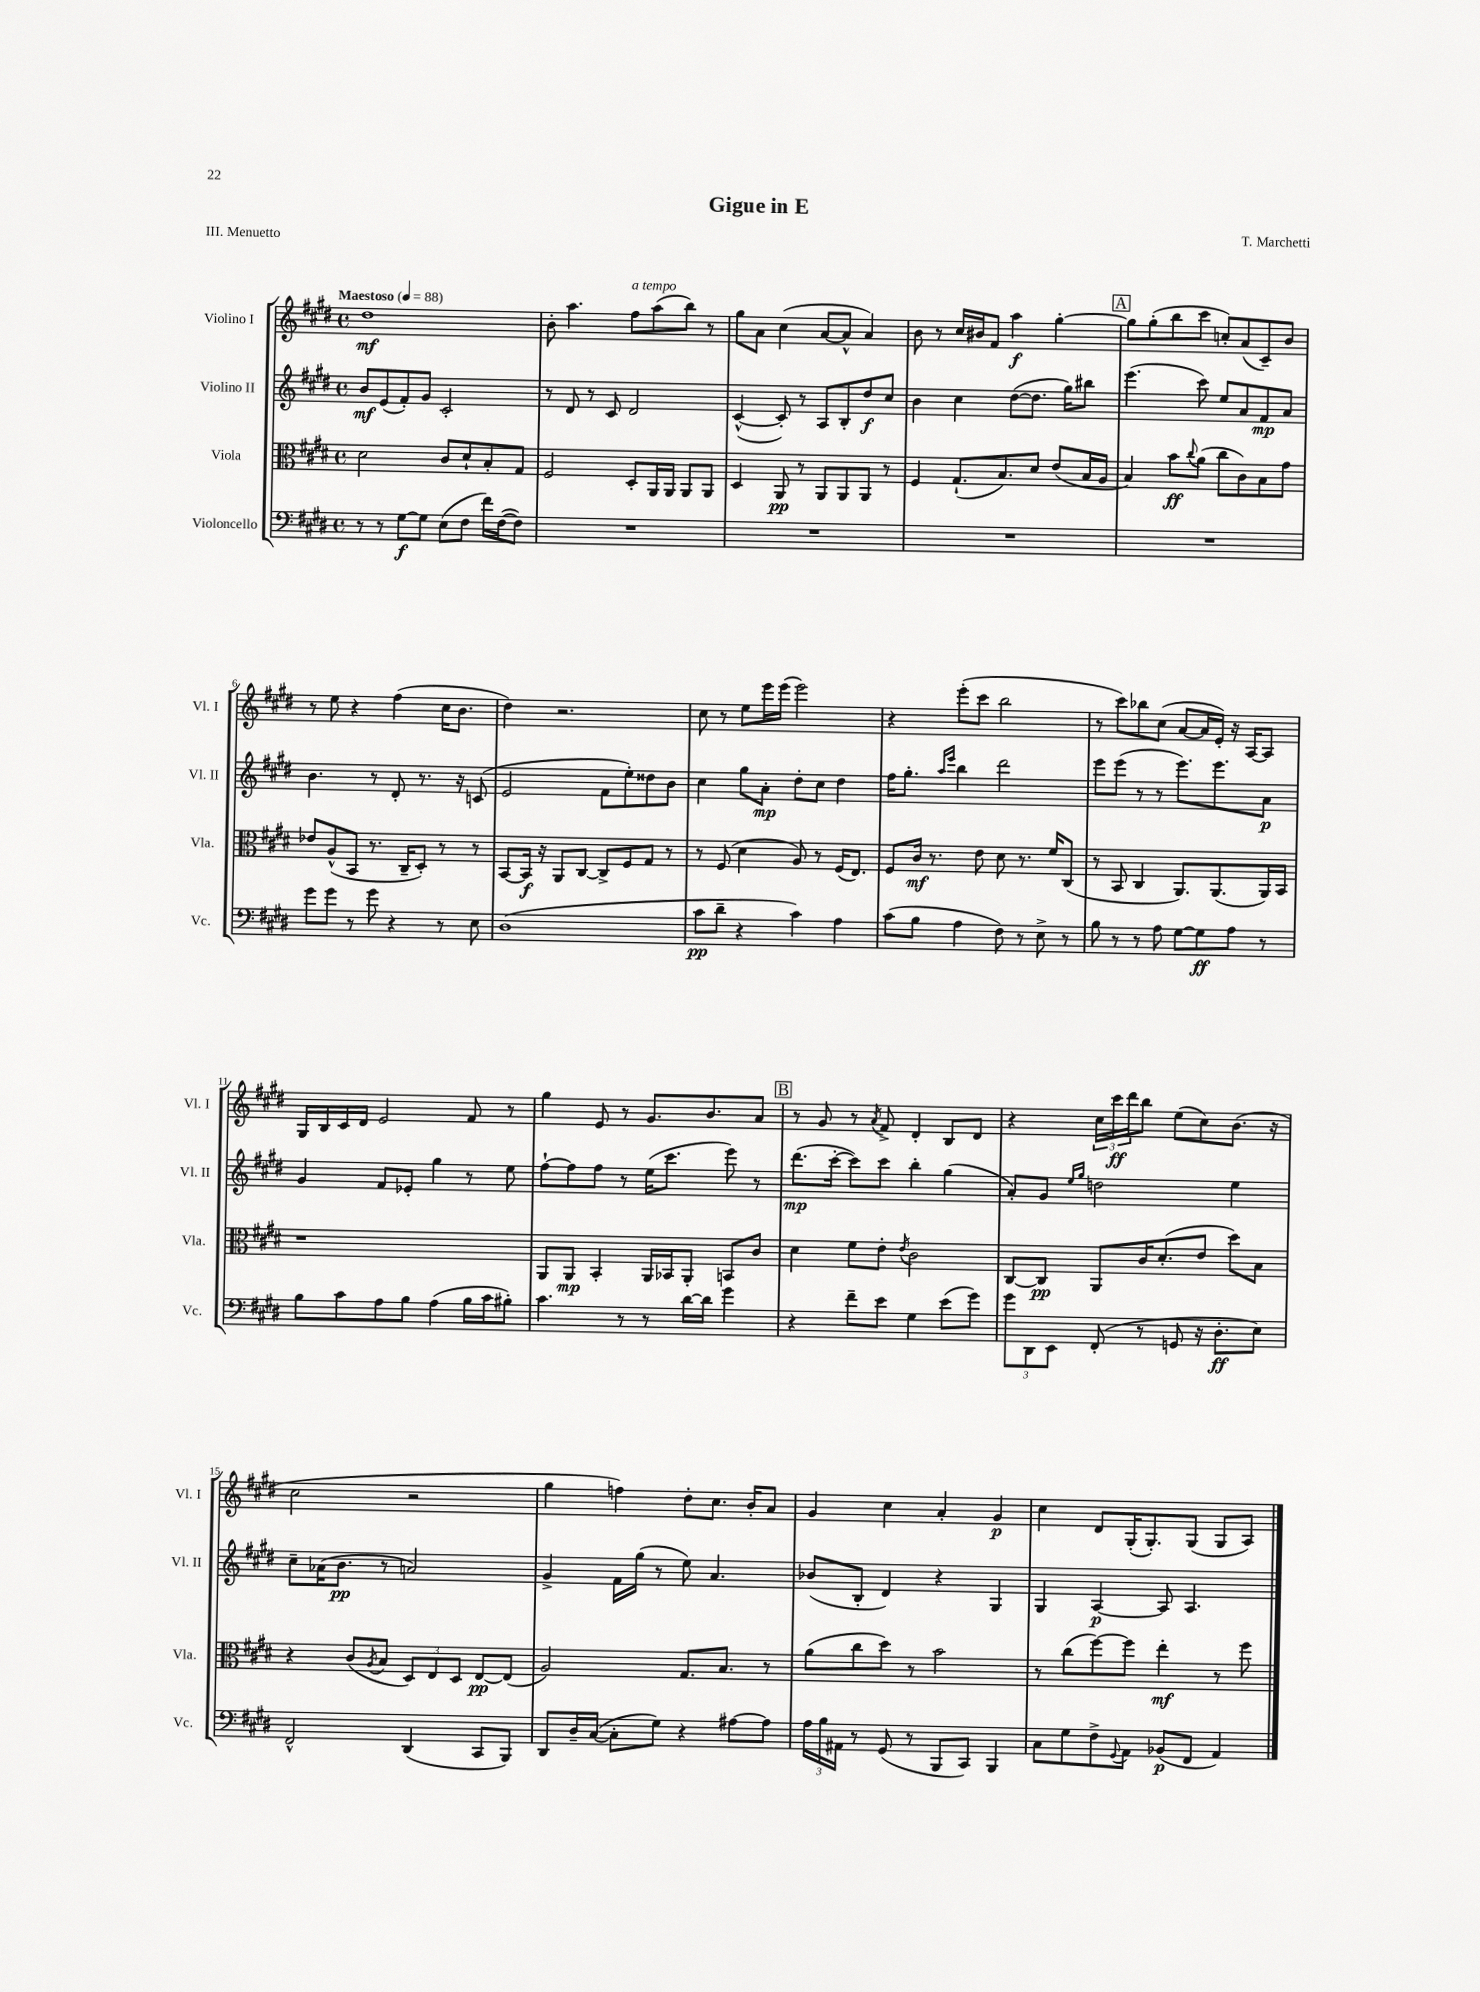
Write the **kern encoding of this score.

**kern	**kern	**kern	**kern
*staff4	*staff3	*staff2	*staff1
*clefF4	*clefC3	*clefG2	*clefG2
*k[f#c#g#d#]	*k[f#c#g#d#]	*k[f#c#g#d#]	*k[f#c#g#d#]
*M4/4	*M4/4	*M4/4	*M4/4
*met(c)	*met(c)	*met(c)	*met(c)
*MM88	*MM88	*MM88	*MM88
8r	2d#	8b	1dd#
8r	.	(8e	.
[8G#	.	8f#')	.
8G#]	.	8g#	.
(8E	8c#	2c#'	.
8F#	8d#`	.	.
16f#)	8B'	.	.
([16F#	.	.	.
8F#])	8G#	.	.
=	=	=	=
1r	2F#	8r	8b'
.	.	8d#	4.aa
.	.	8r	.
.	.	8c#	.
.	8D#'	2d#	8ff#
.	16AA	.	(8aa
.	16AA	.	.
.	8AA	.	8bb)
.	8AA	.	8r
=	=	=	=
1r	4D#	([4c#^^	8gg#
.	.	.	8a
.	8AA	8c#'])	(4cc#
.	8r	8r	.
.	8AA	8A	[8a
.	8AA	8B'	8a^^]
.	8AA	8dd#	4a)
.	8r	8cc#	.
=	=	=	=
1r	4F#	4b	8b
.	.	.	8r
.	(8.G#`	4cc#	16cc#
.	.	.	16b#
.	.	.	8f#
.	8.B)	.	.
.	.	([8dd#	4aa
.	8d#	8.dd#]	.
.	(8e	.	[4gg#'
.	.	16gg#)	.
.	16B	8bb#	.
.	16A	.	.
=	=	=	=
1r	4B)	(4.eee	8gg#]
.	.	.	(8gg#'
.	8b	.	8bb
.	8qqcc#	.	.
.	(8a	8ccc#)	8ccc#
.	8cc#	8ee	8cc')
.	8c#)	8a	(8a
.	8B	8f#	8c#~)
.	8g#	8a	8b
=	=	=	=
8g#	8e-	4.b	8r
8g#	(8A^^	.	8ee
8r	8BB	.	4r
8g#	8.r	8r	.
4r	.	8d#'	(4ff#
.	16C#~	.	.
.	8D#')	8.r	.
8r	8r	.	16cc#
.	.	16r	8.b
8E	8r	(8c	.
=	=	=	=
(1D#	[8BB	2e	4dd#)
.	16BB]	.	.
.	16r	.	.
.	8AA	.	2.r
.	[8C#	.	.
.	8C#^]	8f#	.
.	8F#	8ee')	.
.	8G#	8dd##	.
.	8r	8b	.
=	=	=	=
8c#	8r	4cc#	8cc#
8d#~	(8F#	.	8r
4r	4d#	8gg#	8ee
.	.	8a'	16eee
.	.	.	(16eee
4c#)	8A)	8dd#'	2eee)
.	8r	8cc#	.
4A	(16F#	4dd#	.
.	8.E)	.	.
=	=	=	=
(8c#	8F#	16ff#	4r
.	.	8.gg#'	.
8B	16c#	.	.
.	8.r	.	.
.	.	16qqaa	.
.	.	16qqeee	.
4A	.	4bb	(8eee'
.	8e	.	8ccc#
8F#)	8d#	2ddd#	2bb
8r	8.r	.	.
8E^	.	.	.
.	16f#	.	.
8r	(8C#	.	.
=	=	=	=
8B	8r	8eee	8r
8r	8BB	(8eee	8ccc#)
8r	4C#	8r	8bb-
8A	.	8r	(8cc#
[8G#	8.AA)	8.eee)	[8a
8G#]	.	.	16a]
.	(8.AA	8.eee	16e')
8A	.	.	16r
.	.	.	[16A
8r	16AA)	8a	8A]
.	16BB	.	.
=	=	=	=
8B	1r	4g#	16G#
.	.	.	16B
8c#	.	.	16c#
.	.	.	16d#
8A	.	8f#	2e
8B	.	8e-'	.
(4A	.	4gg#	.
16B	.	8r	8f#
16c#	.	.	.
8B#')	.	8ee	8r
=	=	=	=
4.c#	8AA	[8ff#`	4gg#
.	8AA	8ff#]	.
.	4BB'	8ff#	8e
8r	.	8r	8r
8r	16AA	(16ee	8.g#
.	16BB-	8.ccc#	.
[16d#	8AA'	.	.
16d#]	.	.	8.b
4g#	8BB	8eee)	.
.	8c#	8r	8a
=	=	=	=
4r	4d#	(8.ddd#	8r
.	.	.	8g#
.	.	[16ccc#'	.
8f#~	8f#	8ccc#])	8r
.	.	.	8qa
8e	8e'	8ccc#	8f#^
.	8qe	.	.
4G#	2c#	4bb'	4d#'
(8e	.	(4gg#	8B
8g#)	.	.	8d#
=	=	=	=
12g#	[8C#	8a')	4r
12DD#	.	.	.
.	8C#]	8g#	.
12EE	.	.	.
.	.	16qqee	.
.	.	16qqgg#	.
(8FF#'	8AA	2dd	24cc#
.	.	.	24ccc#
.	.	.	24ddd#
8r	16c#	.	8bb
.	(8.d#'	.	.
8GG	.	.	(8ee
16r	8e	.	8cc#)
8.D#'	.	.	.
.	8dd#)	4ee	(8.b
8E)	8B	.	.
.	.	.	16r
=	=	=	=
2FF#^^	4r	8cc#~	2cc#
.	.	(16a-	.
.	.	8.b	.
.	(8c#	.	.
.	8qA	.	.
.	8B	8r	.
(4DD#	12D#)	2a)	2r
.	12E	.	.
.	12D#	.	.
8CC#	[8E	.	.
8BBB)	(8E]	.	.
=	=	=	=
8DD#	2A)	4g#^	4gg#
16D#~	.	.	.
([16C#	.	.	.
8C#']	.	16f#	4ff)
.	.	(16gg#	.
8G#)	.	8r	.
4r	8.G#	8ee)	8dd#'
.	.	4.a	8.cc#
.	8.B	.	.
[8A#	.	.	.
.	.	.	16b'
8A#]	8r	.	8a
=	=	=	=
24A	(8a	(8b-	4g#
24B	.	.	.
24AA#	.	.	.
8r	8cc#	8B'	.
(8GG#	8dd#)	4d#)	4cc#
8r	8r	.	.
8BBB	2b	4r	4a'
8CC#)	.	.	.
4BBB	.	4G#	4g#
=	=	=	=
8C#	8r	4G#	4cc#
8G#	(8cc#	.	.
8F#^	[8ff#)	[4A	8d#
8qqGG#	.	.	.
8AA	8ff#]	.	(16G#'
.	.	.	8.G#')
(8BB-	4ee'	8A]	.
8FF#	.	4.A	(8G#
4AA)	8r	.	8G#
.	8ff#	.	8A)
==	==	==	==
*-	*-	*-	*-
